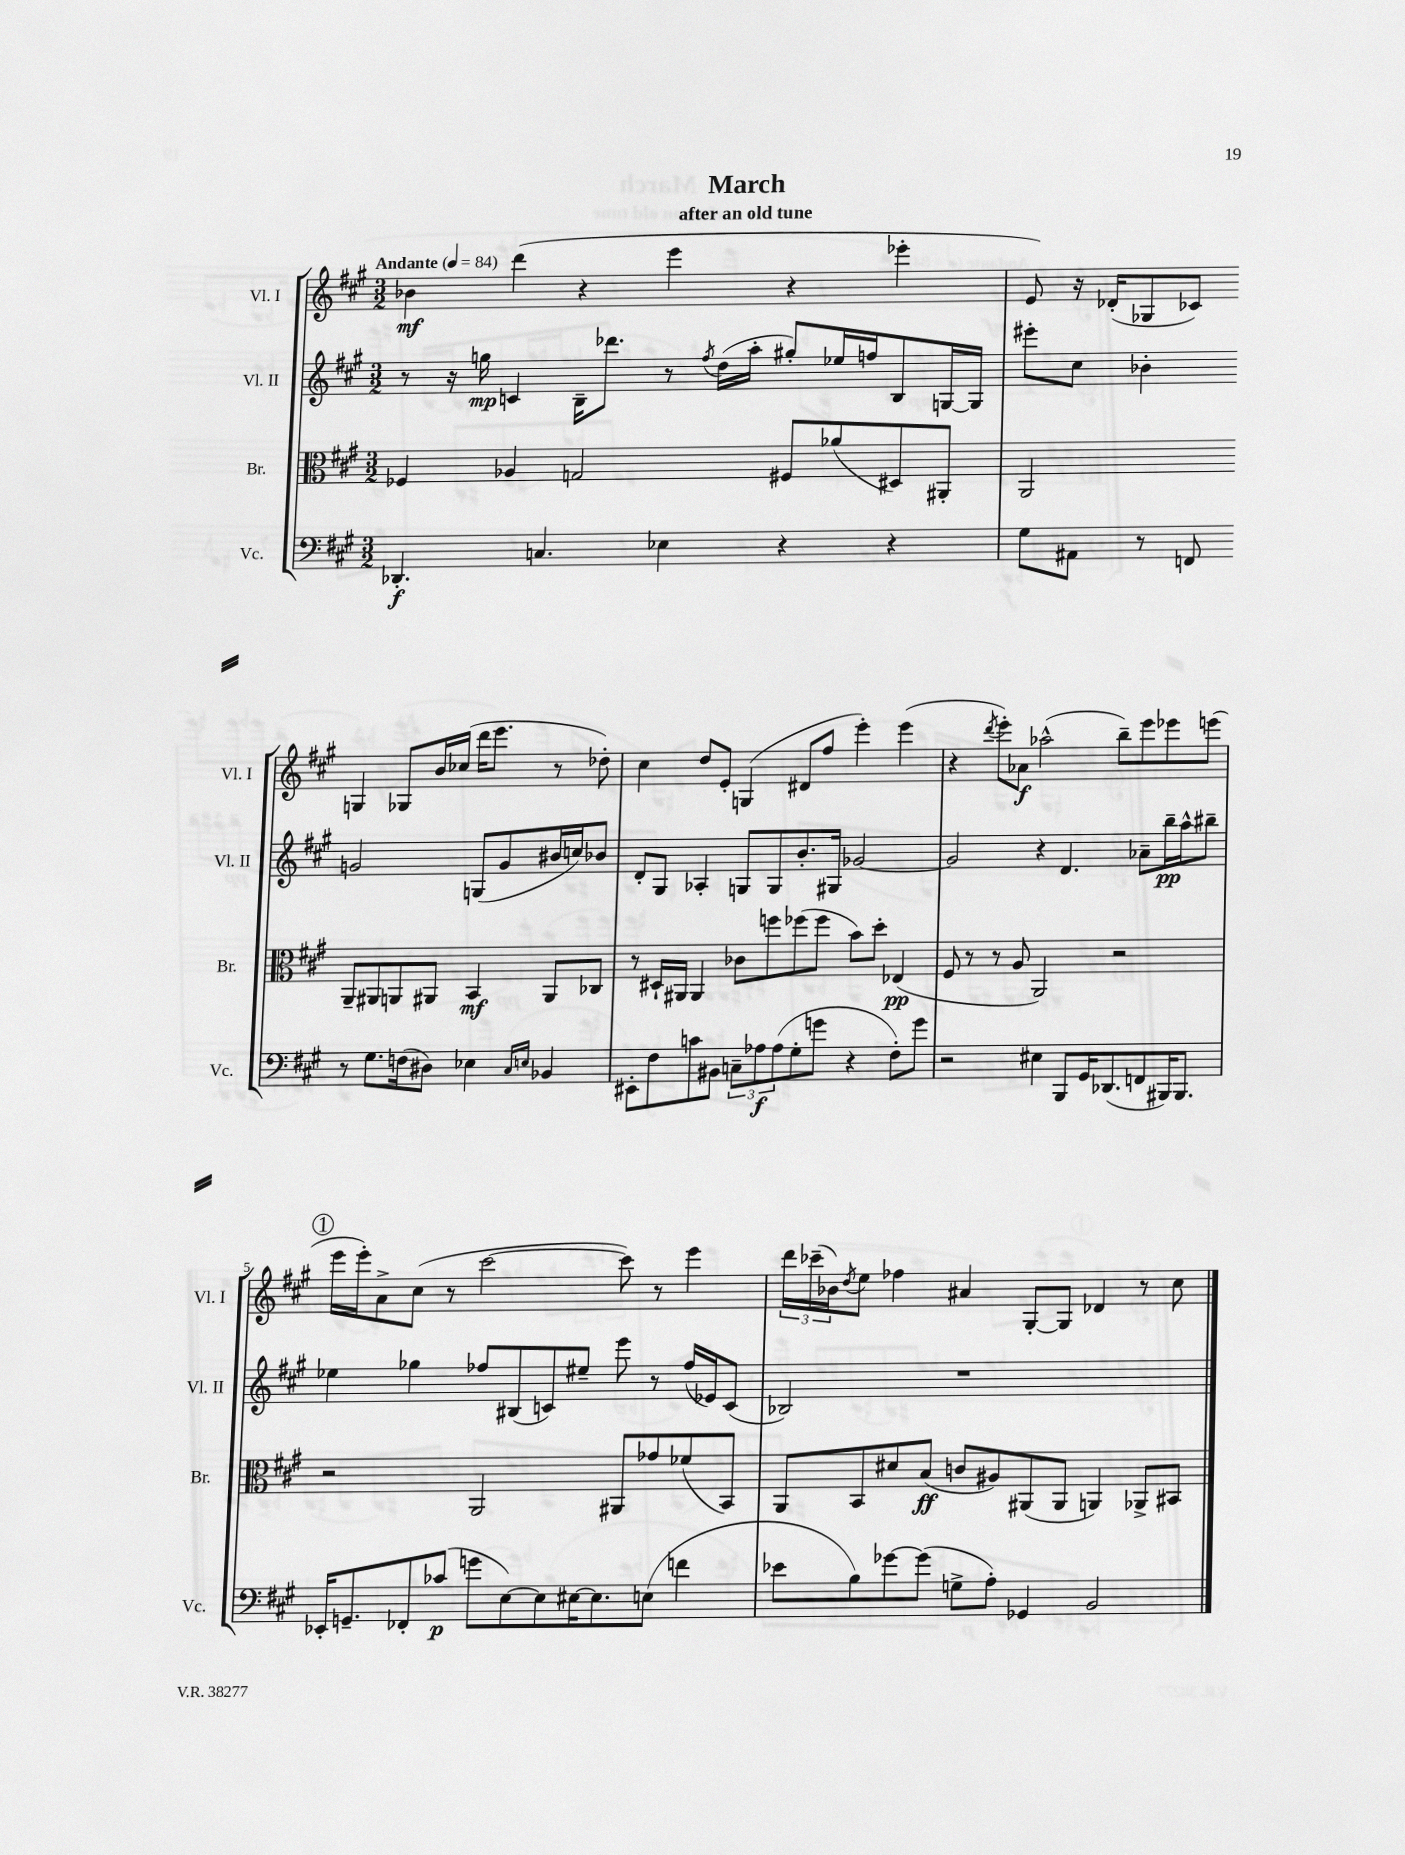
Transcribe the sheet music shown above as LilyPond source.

\header { title = "March" subtitle = "after an old tune" }
<<
\new StaffGroup <<
\new Staff = "s0" \with { instrumentName = "Vl. I" shortInstrumentName = "Vl. I" } {
    \clef treble \key a \major \numericTimeSignature \time 3/2 \tempo "Andante" 4 = 84
    bes'4\mf d'''4( r4 e'''4 r4 ees'''4-. |
    e'8) r16 des'16-.( ges8 ces'8) g4 ges8 b'16 ces''16( d'''16 e'''8. r8 des''8-.) |
    cis''4 d''8 e'8-. g4( dis'8 fis''8 e'''4-.) e'''4( |
    r4 \acciaccatura { d'''8 } e'''8-.) aes'8\f aes''2-^( b''8--) e'''8 ees'''8 e'''8( |
    \mark \markup { \circle "1" } e'''16 e'''16-.) a'8-> cis''8( r8 cis'''2~ cis'''8) r8 e'''4 |
    \tuplet 3/2 { d'''16 ces'''16--( bes'16) } \acciaccatura { d''8 } e''8 fes''4 ais'4 gis8~-. gis8 des'4 r8 cis''8 \bar "|." |
}
\new Staff = "s1" \with { instrumentName = "Vl. II" shortInstrumentName = "Vl. II" } {
    \clef treble \key a \major \numericTimeSignature \time 3/2
    r8 r16 g''16\mp c'4 b16-- des'''8. r8 \acciaccatura { fis''8 } d''16( a''16-. gis''8-.) ees''16 f''16 b8 g16~ g16 |
    eis'''8-. cis''8 bes'4-. g'2 g8( g'8 bis'16 c''16) bes'8 |
    d'8-. gis8 aes4-. g8 g8 b'8.-. gis16 ges'2~ |
    ges'2 r4 d'4. aes'8-- b''16--\pp a''16-^ bis''8-- |
    \mark \markup { \circle "1" } ees''4 ges''4 fes''8 bis8( c'8) eis''8-- e'''8 r8 fes''16( ees'16) c'8( |
    bes2) r1 \bar "|." |
}
\new Staff = "s2" \with { instrumentName = "Br." shortInstrumentName = "Br." } {
    \clef alto \key a \major \numericTimeSignature \time 3/2
    fes4 aes4 g2 fis8 aes'8( dis8) ais,8-. |
    a,2 a,8-- ais,8 a,8 ais,8 b,4\mf ais,8 ces8 |
    r8 dis16-! ais,16 ais,4 ces'8 f''8 fes''8( fes''8 b'8) d''8-. ees4\pp( |
    fis8 r8 r8 a8 a,2) r2 |
    \mark \markup { \circle "1" } r2 a,2 ais,8 ges'8 fes'8( b,8) |
    a,8 b,8 dis'8 b8\ff( c'8 ais8) ais,8( ais,8 a,4) aes,8-> bis,8 \bar "|." |
}
\new Staff = "s3" \with { instrumentName = "Vc." shortInstrumentName = "Vc." } {
    \clef bass \key a \major \numericTimeSignature \time 3/2
    des,4.-.\f c4. ees4 r4 r4 |
    gis8 ais,8 r8 f,8 r8 gis8. f16( dis8) ees4 \grace { cis16 e16 } bes,4 |
    eis,8-. fis8 c'8 bis,8 \tuplet 3/2 { c8-- aes8\f aes8( } gis8-. g'8 r4 fis8-.) g'8 |
    r2 eis4 b,,8 gis,16 des,8.( f,8 bis,,16) bis,,8. |
    \mark \markup { \circle "1" } ees,16-. g,8.-- fes,8-. ces'8\p( g'8 e8~) e8 eis16~ eis8. e8( f'4 |
    ees'8 b8) ges'8~ ges'8( g8-> a8-.) ges,4 b,2 \bar "|." |
}
>>
>>
